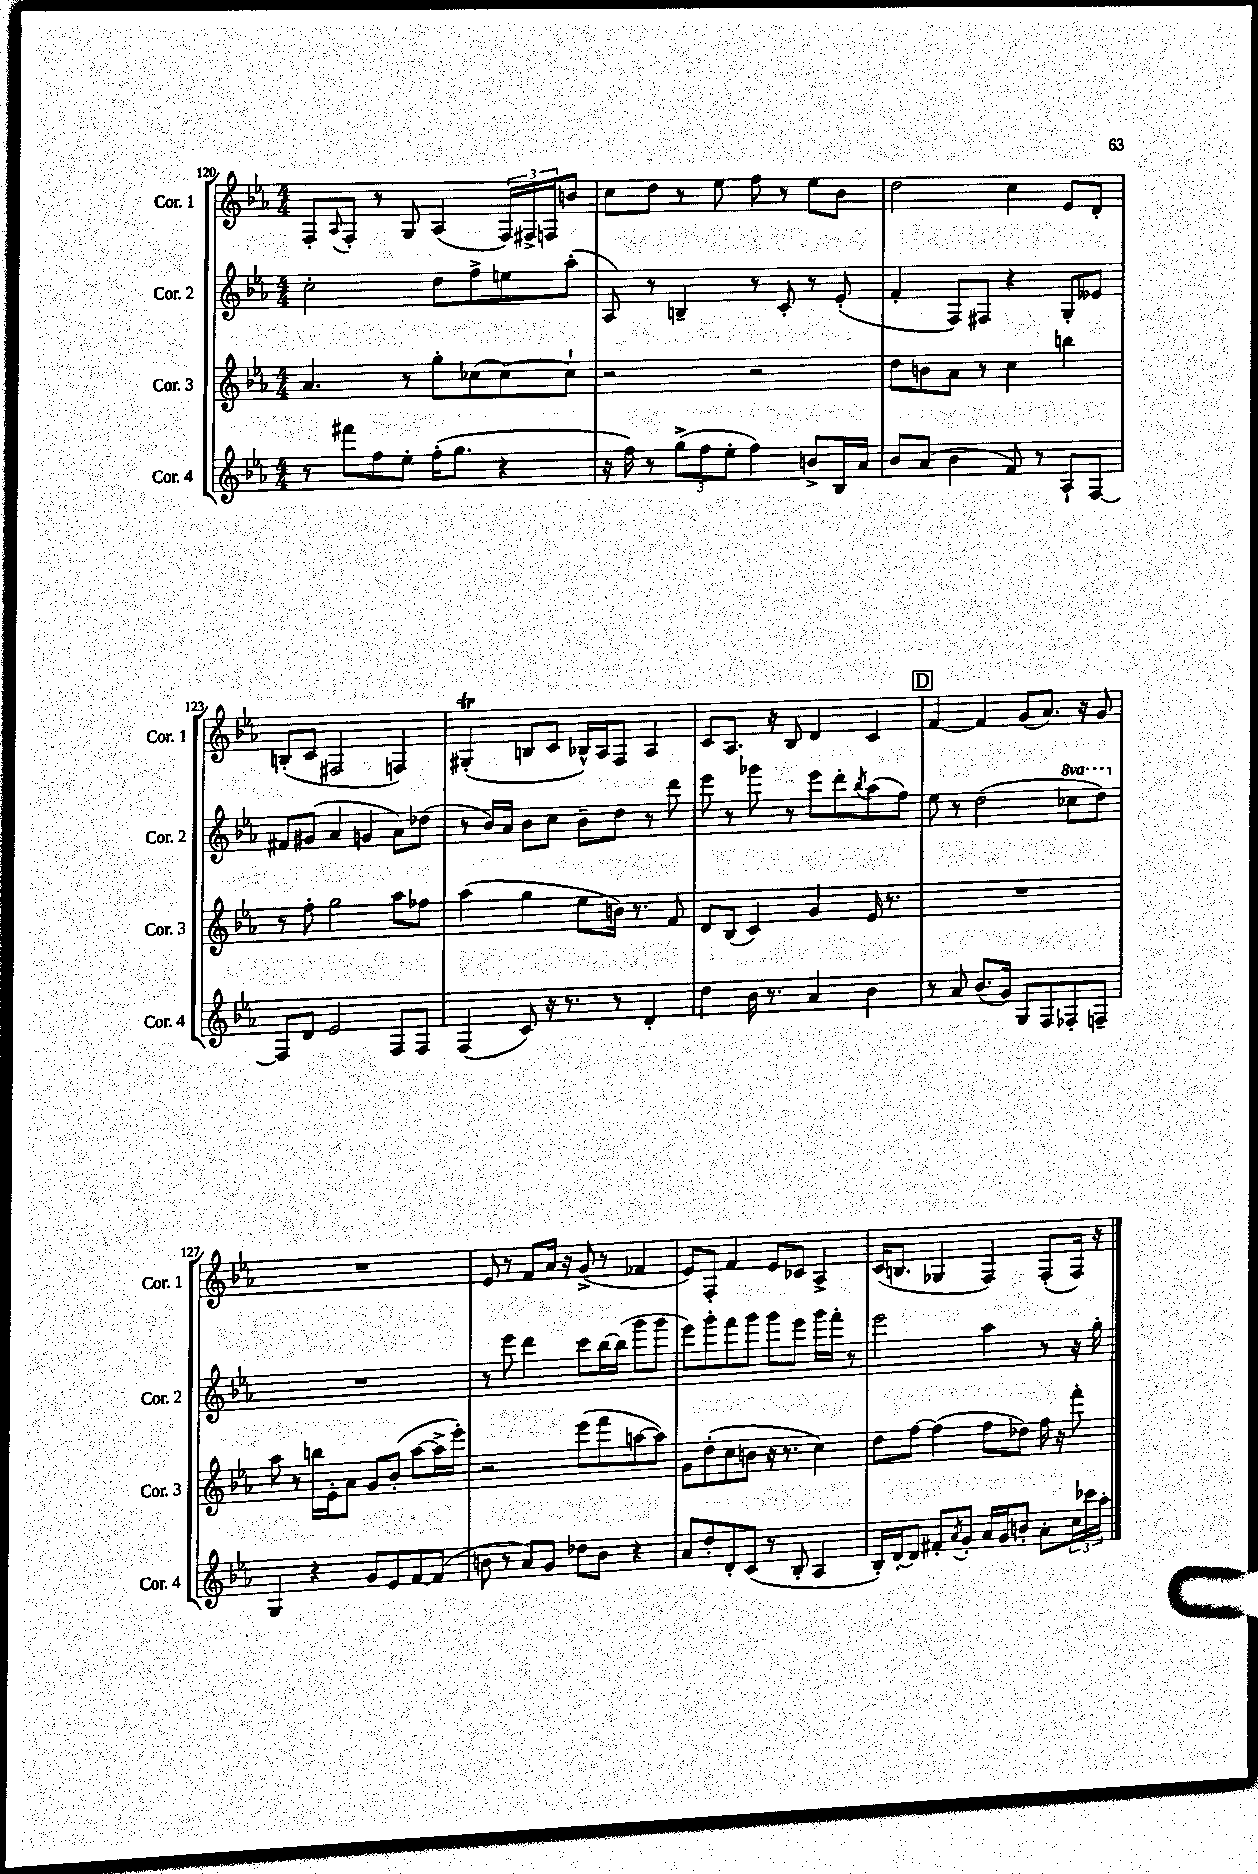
<<
\new StaffGroup <<
\new Staff = "s0" \with { instrumentName = "Cor. 1" shortInstrumentName = "Cor. 1" } {
    \clef treble \key ees \major \numericTimeSignature \time 4/4
    f8-. \appoggiatura { aes8 } f8-. r8 g8 aes4( \tuplet 3/2 { f16) fis16-> f16 } b'8 |
    c''8 d''8 r8 ees''8 f''8 r8 ees''8 bes'8 |
    d''2 c''4 ees'8 d'8-. |
    b8-.( c'8 fis2 f4) |
    gis4-.\trill( b8 c'8 bes16-^) aes16 f8 aes4 |
    c'8 aes8. r16 bes8 d'4 c'4 |
    \mark \markup { \box "D" } f'4~ f'4 g'8( aes'8.) r16 g'8 |
    R1 |
    ees'8 r8 f'8 aes'16 r16 g'8->( r8 fes'4 |
    ees'8) f8-. f'4 ees'8 ces'8 aes4-> |
    c'16( b8. ges4 f4) f8-.( f16) r16 \bar "|." |
}
\new Staff = "s1" \with { instrumentName = "Cor. 2" shortInstrumentName = "Cor. 2" } {
    \clef treble \key ees \major \numericTimeSignature \time 4/4 \set Staff.ottavationMarkups = #ottavation-simple-ordinals
    c''2-. d''8 f''8-> e''8 aes''8-.( |
    aes8) r8 b4-- r8 c'8-. r8 ees'8-.( |
    f'4-. f8) fis8 r4 g8-. eeses'8 |
    fis'8 gis'8( aes'4 g'4 aes'8) des''8( |
    r8 bes'16) aes'16 bes'8 c''8 bes'8-- d''8 r8 d'''8 |
    ees'''8 r8 ges'''8 r8 ees'''8 d'''8-. \acciaccatura { bes''8 } aes''8( f''8) |
    \mark \markup { \box "D" } ees''8 r8 d''2( \ottava #1 ces'''8 d'''8) \ottava #0 |
    R1 |
    r8 ees'''8 d'''4 c'''8 bes''16~ bes''16( g'''8 g'''8 |
    ees'''8) g'''8-. f'''8 g'''8 g'''8 ees'''8 g'''16 f'''16-. r8 |
    ees'''2 aes''4 r8 r16 g''16-. \bar "|." |
}
\new Staff = "s2" \with { instrumentName = "Cor. 3" shortInstrumentName = "Cor. 3" } {
    \clef treble \key ees \major \numericTimeSignature \time 4/4
    aes'4. r8 g''8-. ces''8( ces''8~) ces''8-! |
    r2 r2 |
    d''8 b'8 aes'8 r8 c''4 b''4 |
    r8 f''8-. g''2 aes''8 fes''8 |
    aes''4( g''4 ees''8 b'16) r8. f'8 |
    d'8 bes8( c'4) g'4 ees'16 r8. |
    \mark \markup { \box "D" } R1 |
    aes''8 r8 b''16 ees'16-. aes'8 g'8 bes'8-.( aes''8~ aes''16-> ees'''16-.) |
    r2 ees'''8( f'''8 a''8~ a''8) |
    g'8 d''8-.( c''8 b'8 r16 r8. c''4) |
    d''8 f''8~ f''4( f''8 des''8) f''16 r16 f'''8-. \bar "|." |
}
\new Staff = "s3" \with { instrumentName = "Cor. 4" shortInstrumentName = "Cor. 4" } {
    \clef treble \key ees \major \numericTimeSignature \time 4/4
    r8 fis'''8 f''8 ees''8-. f''16-.( g''8. r4 |
    r16 f''16) r8 \tuplet 3/2 { g''8->( f''8 ees''8-. } f''4) b'8-> bes16 aes'16 |
    bes'8 aes'8( bes'4 f'8) r8 aes8-! f8~ |
    f8 d'8 ees'2 f8 f8 |
    f4( c'8) r16 r8. r8 d'4-. |
    d''4 bes'16 r8. aes'4 bes'4 |
    \mark \markup { \box "D" } r8 aes'8 bes'8.( g'16) g8 f8 fes8-. f8-- |
    g4 r4 g'8 ees'8 f'8~ f'8( |
    b'8 r8 aes'8) g'8 des''8 b'8 r4 |
    aes'8 d''8-. d'8-. c'8( r8 bes8-. aes4 |
    bes16-.) d'16~-. d'8 fis'8-. \acciaccatura { aes'8 } g'8-. aes'16 g'16 b'8-. aes'8-. \tuplet 3/2 { c''16 ces'''16 aes''16-. } \bar "|." |
}
>>
>>
\layout { \context { \Score currentBarNumber = #120 } }
